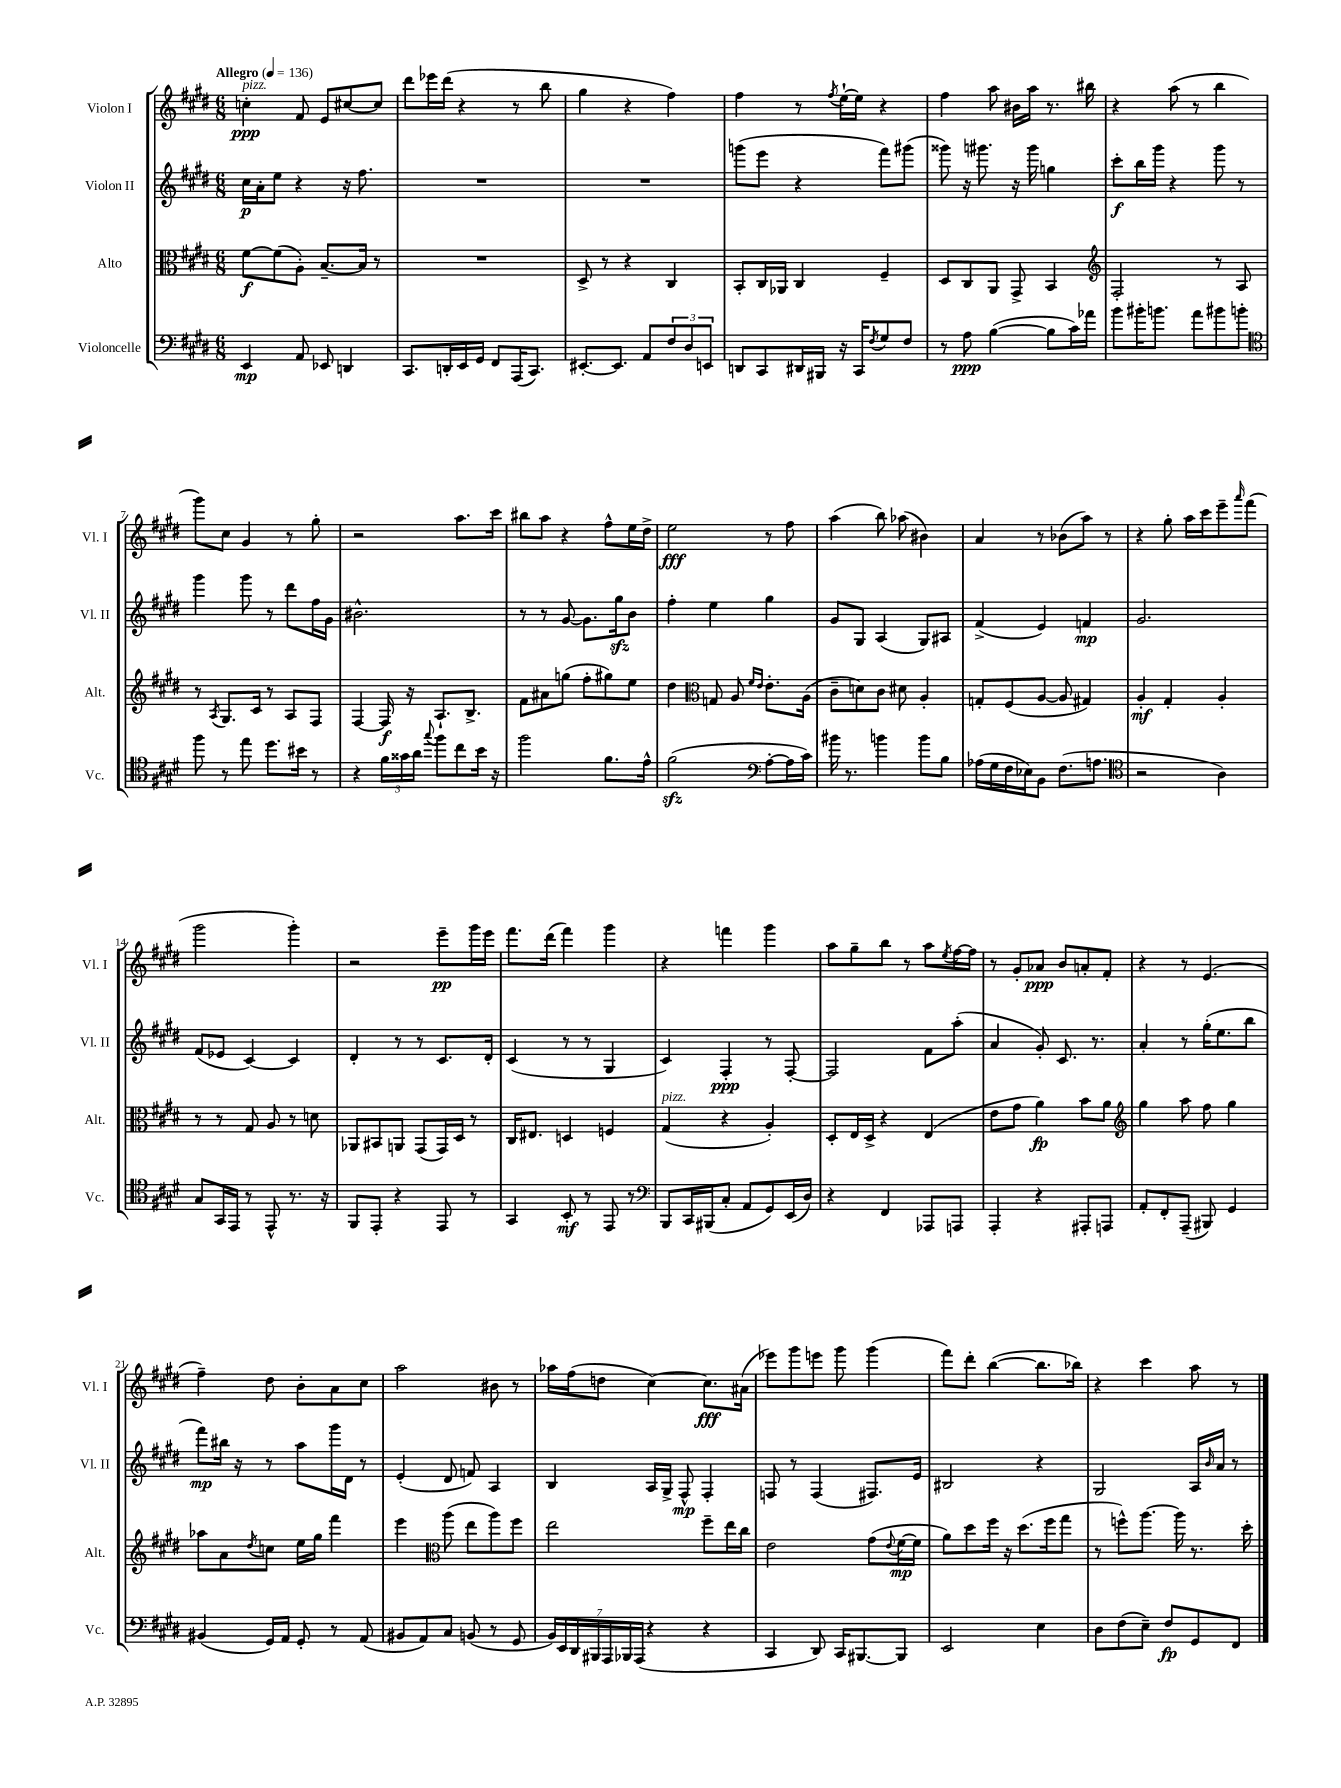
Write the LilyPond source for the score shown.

<<
\new StaffGroup <<
\new Staff = "s0" \with { instrumentName = "Violon I" shortInstrumentName = "Vl. I" } {
    \clef treble \key e \major \numericTimeSignature \time 6/8 \tempo "Allegro" 4 = 136
    c''4-.\ppp^\markup { \italic "pizz." } fis'8 e'8 cis''8~ cis''8 |
    dis'''8 ees'''16 dis'''16( r4 r8 b''8 |
    gis''4 r4 fis''4) |
    fis''4 r8 \acciaccatura { fis''8 } e''16~-! e''16 r4 |
    fis''4 a''8 bis'16 a''16 r8. bis''16 |
    r4 a''8( r8 b''4 |
    gis'''8) cis''8 gis'4 r8 gis''8-. |
    r2 a''8. cis'''16 |
    bis''8 a''8 r4 fis''8-^ e''16 dis''16-> |
    e''2\fff r8 fis''8 |
    a''4( b''8) aes''8( bis'4) |
    a'4 r8 bes'8( a''8) r8 |
    r4 gis''8-. a''16 cis'''16 e'''8-- \grace { a'''16 } fis'''8( |
    gis'''2 gis'''4-.) |
    r2 e'''8--\pp gis'''16 e'''16 |
    fis'''8. dis'''16( fis'''4) gis'''4 |
    r4 f'''4 gis'''4 |
    a''8 gis''8-- b''8 r8 a''8 \acciaccatura { e''8 } fis''16~ fis''16 |
    r8 gis'8-. aes'8\ppp b'8 a'8-. fis'8-. |
    r4 r8 e'4.( |
    fis''4--) dis''8 b'8-. a'8 cis''8 |
    a''2 bis'8 r8 |
    aes''16 fis''16( d''8 cis''4~) cis''8.\fff ais'16( |
    ees'''8) gis'''8 e'''8 gis'''8 gis'''4( |
    fis'''8) dis'''8-. b''4~( b''8. bes''16) |
    r4 cis'''4 a''8 r8 \bar "|." |
}
\new Staff = "s1" \with { instrumentName = "Violon II" shortInstrumentName = "Vl. II" } {
    \clef treble \key e \major \numericTimeSignature \time 6/8
    cis''16\p a'16-. e''8 r4 r16 fis''8. |
    R2. |
    R2. |
    g'''8( e'''8 r4 fis'''8) gis'''8( |
    gisis'''8) r16 gis'''8. r16 gis'''16 g''4 |
    cis'''8-.\f b''16 gis'''16 r4 gis'''8 r8 |
    gis'''4 gis'''8 r8 dis'''8 fis''16 gis'16 |
    bis'2.-^ |
    r8 r8 gis'8~ gis'8. gis''16\sfz b'8 |
    fis''4-. e''4 gis''4 |
    gis'8 gis8 a4( gis8) ais8 |
    fis'4->( e'4) f'4\mp |
    gis'2. |
    fis'8( ees'8 cis'4~) cis'4 |
    dis'4-. r8 r8 cis'8. dis'16-. |
    cis'4( r8 r8 gis4 |
    cis'4) fis4-.\ppp r8 fis8~-. |
    fis2 fis'8 a''8-.( |
    a'4 gis'8-.) cis'8. r8. |
    a'4-. r8 gis''16-.( e''8. b''8 |
    fis'''8\mp) bis''16 r16 r8 a''8 gis'''16 dis'16 r8 |
    e'4-.( dis'8 f'8) a4 |
    b4 a16 gis16-> fis8-^\mp fis4-. |
    f8 r8 f4( fis8.) e'16 |
    bis2 r4 |
    gis2 a16 \grace { b'16 } a'16 r8 \bar "|." |
}
\new Staff = "s2" \with { instrumentName = "Alto" shortInstrumentName = "Alt." } {
    \clef alto \key e \major \numericTimeSignature \time 6/8
    fis'8~\f fis'8( a8-.) b8.~-- b16 r8 |
    R2. |
    dis8-> r8 r4 cis4 |
    b,8-. cis16 aes,16 cis4 fis4-- |
    dis8 cis8 a,8 gis,8-> b,4 |
    \clef treble fis2-. r8 a8 |
    r8 \acciaccatura { a8 } gis8. cis'16 r8 a8 fis8 |
    fis4~ fis16\f r16 a8.-! b8.-> |
    fis'8 ais'8 g''8( fis''8-. gis''8) e''8 |
    dis''4 \clef alto g8 a8 \grace { fis'16 e'16 } e'8.-. a16( |
    cis'8-- d'8) cis'8 dis'8 a4-. |
    g8-. fis8( a8~ a8 gis4) |
    a4-.\mf gis4-. a4-. |
    r8 r8 gis8 a8 r8 d'8 |
    aes,8 bis,8 a,8 gis,8( gis,16) dis16 r8 |
    cis16 eis8. d4 f4 |
    gis4^\markup { \italic "pizz." }( r4 a4-.) |
    dis8-. e16 dis16-> r4 e4( |
    e'8 gis'8 a'4\fp) b'8 a'8 |
    \clef treble gis''4 a''8 fis''8 gis''4 |
    aes''8 a'8 \acciaccatura { dis''8 } c''8 e''16 gis''16 fis'''4 |
    e'''4 \clef alto a''8( e''8 a''8) fis''8 |
    e''2 fis''8-- e''16 cis''16 |
    e'2 gis'8( \appoggiatura { e'8 } fis'16~\mp fis'16 |
    a'8) dis''8 fis''16 r16 dis''8.( fis''16 gis''8 |
    r8 f''8-^) a''8.~ a''16 r8. dis''16-. \bar "|." |
}
\new Staff = "s3" \with { instrumentName = "Violoncelle" shortInstrumentName = "Vc." } {
    \clef bass \key e \major \numericTimeSignature \time 6/8
    e,4\mp a,8 ees,8 d,4 |
    cis,8. d,16-. e,16 gis,16 fis,8 a,,16( cis,8.) |
    eis,8.~-. eis,8. a,8 \tuplet 3/2 { fis8 dis8 e,8 } |
    d,8 cis,8 dis,16 bis,,16 r16 cis,16 \acciaccatura { fis8 } gis8 fis8 |
    r8 a8\ppp b4~( b8 cis'16) aes'16 |
    b'8 bis'16-. b'8. a'8 bis'8 b'8-. |
    \clef tenor fis''8 r8 e''8 dis''8. bis'16 r8 |
    r4 \tuplet 3/2 { fis'16 gisis'16 a'16 } \appoggiatura { gis''8 } fis''8 cis''8 b'16 r16 |
    fis''2 fis'8. e'16-^ |
    fis'2\sfz( \clef bass a8~-. a16 cis'16) |
    bis'16 r8. b'4 b'8 b8 |
    aes16( gis16 fis16 ees16) b,8 fis8.( a8. |
    \clef tenor r2 a4) |
    gis8 gis,16 e,16 r8 e,8-^ r8. r16 |
    fis,8 e,8-. r4 e,8 r8 |
    gis,4 b,8-.\mf r8 e,8 r8 |
    \clef bass b,,8 cis,16 bis,,16( cis8-. a,8 gis,8) e,16( dis16) |
    r4 fis,4 aes,,8 a,,8 |
    a,,4-. r4 ais,,8-. a,,8 |
    a,8-. fis,8-. a,,8--( bis,,8) gis,4 |
    bis,4( gis,16) a,16 gis,8-. r8 a,8( |
    bis,8 a,8) cis8 b,8( r8 gis,8 |
    \tuplet 7/4 { b,16) e,16 dis,16 bis,,16 a,,16 bes,,16 a,,16( } r4 r4 |
    cis,4 dis,8) cis,16 bis,,8.~ bis,,8 |
    e,2 e4 |
    dis8 fis8( e8--) fis8\fp gis,8 fis,8 \bar "|." |
}
>>
>>
